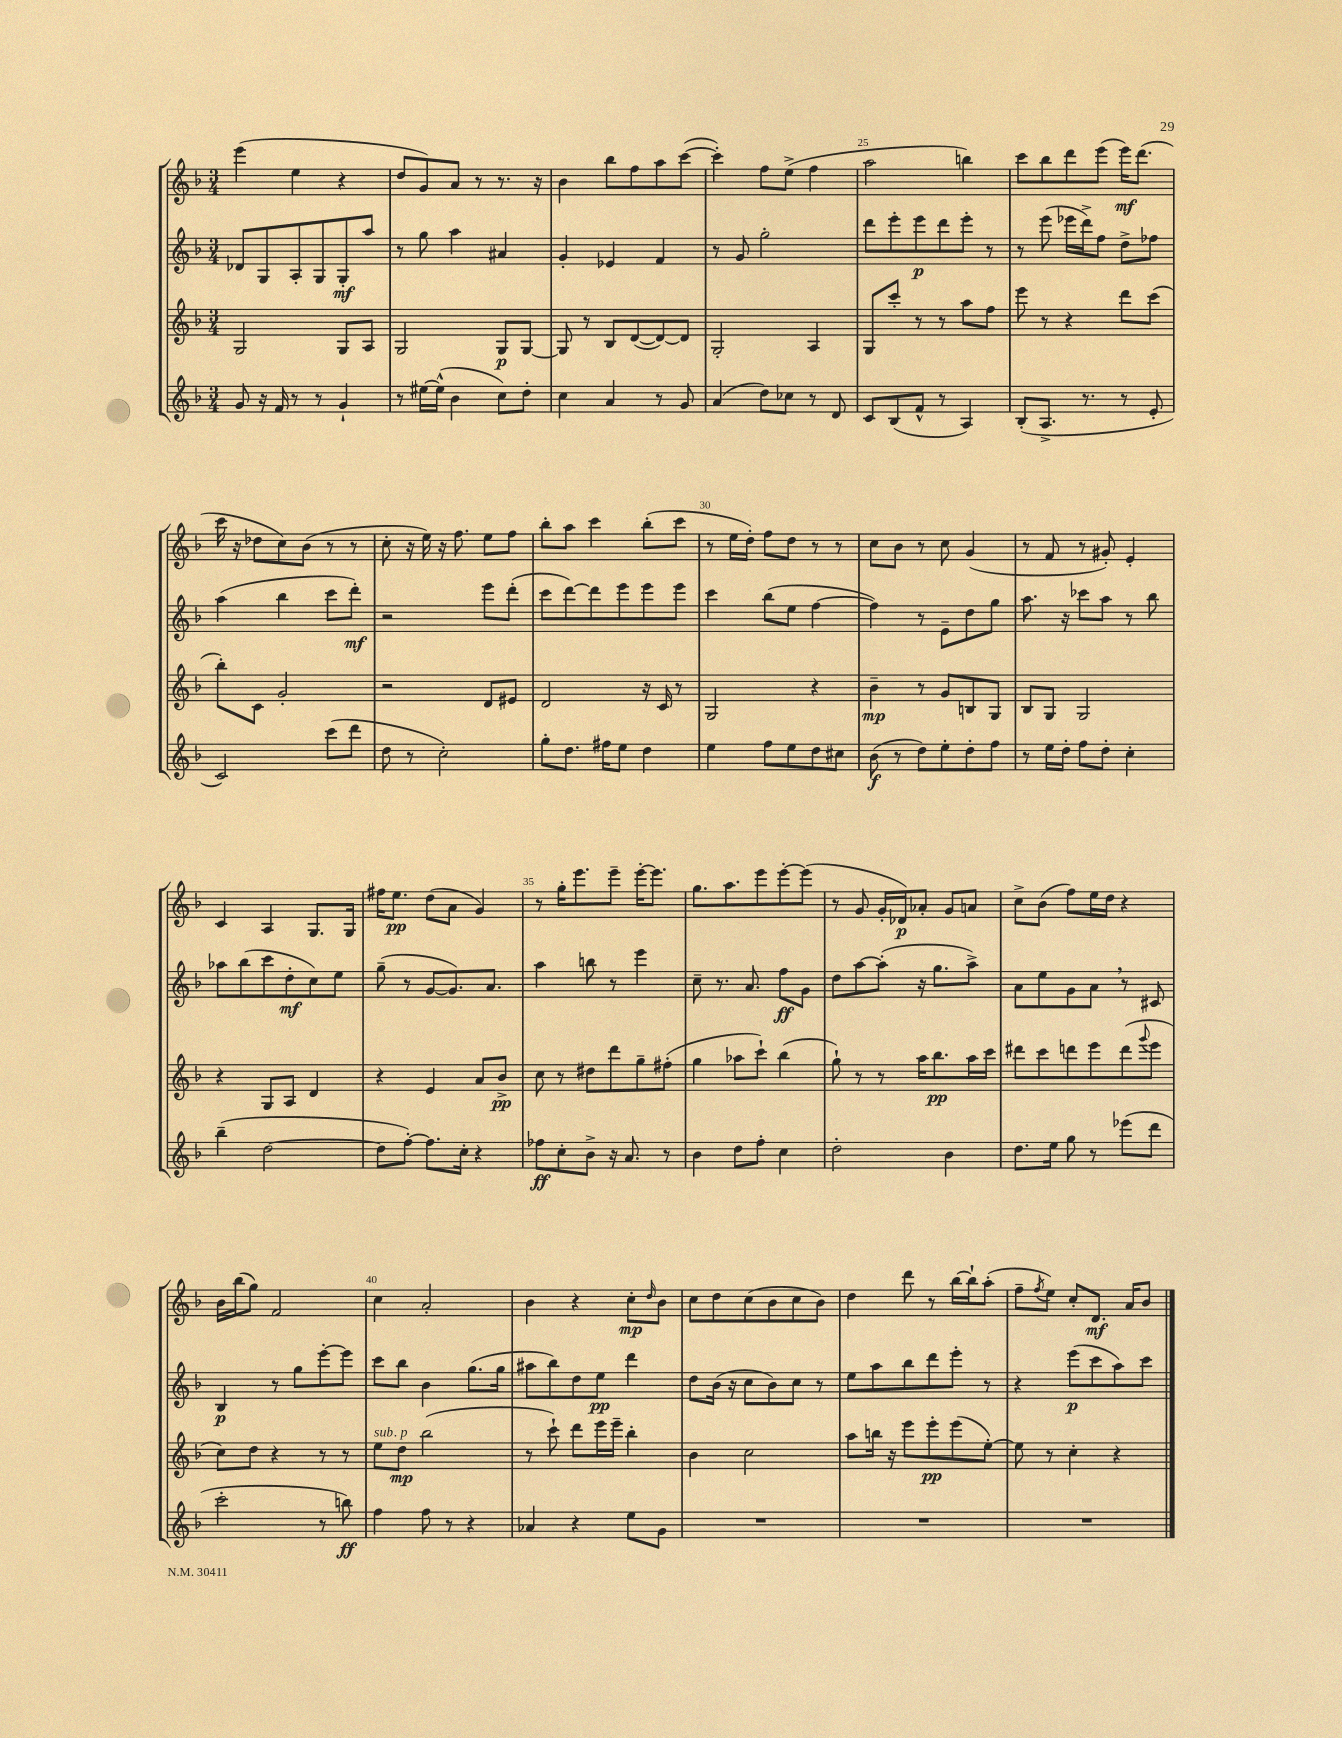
<<
\new StaffGroup <<
\new Staff = "s0" {
    \clef treble \key f \major \numericTimeSignature \time 3/4
    e'''4( e''4 r4 |
    d''8 g'8) a'8 r8 r8. r16 |
    bes'4 bes''8 f''8 a''8 c'''8~( |
    c'''4-.) f''8 e''8->( f''4 |
    a''2 b''4) |
    c'''8 bes''8 d'''8 e'''8( e'''16\mf) d'''8.( |
    c'''16 r16 des''8 c''8) bes'8( r8 r8 |
    c''8-. r16 e''16) r16 f''8. e''8 f''8 |
    bes''8-. a''8 c'''4 bes''8-.( c'''8 |
    r8 e''16 d''16-.) f''8 d''8 r8 r8 |
    c''8 bes'8 r8 c''8 g'4( |
    r8 f'8 r8 gis'8-.) e'4-. |
    c'4 a4 g8. g16 |
    fis''16 e''8.\pp d''8( a'8 g'4) |
    r8 g''16-. e'''8. e'''8-- e'''16~-. e'''8. |
    g''8. a''8. e'''8 e'''8~-. e'''8( |
    r8 g'8 g'16-. des'16\p) aes'8-. g'8 a'8 |
    c''8-> bes'8( f''8) e''16 d''16 r4 |
    bes'16 bes''16( g''8) f'2 |
    c''4 a'2-. |
    bes'4 r4 c''8-.\mp \grace { d''16 } bes'8 |
    c''8 d''8 c''8( bes'8 c''8 bes'8) |
    d''4 d'''8 r8 bes''16~ bes''16-! a''8-.( |
    f''8-- \acciaccatura { f''8 } e''8) c''8-. d'8.\mf a'16 bes'8 \bar "|." |
}
\new Staff = "s1" {
    \clef treble \key f \major \numericTimeSignature \time 3/4
    des'8 g8 a8-. g8 g8-.\mf a''8 |
    r8 g''8 a''4 ais'4 |
    g'4-. ees'4 f'4 |
    r8 g'8 g''2-. |
    d'''8 e'''8-. e'''8\p d'''8 e'''8-. r8 |
    r8 e'''8( ees'''16 d'''16->) f''8 d''8-> fes''8 |
    a''4( bes''4 c'''8 d'''8-.\mf) |
    r2 e'''8 d'''8-.( |
    c'''8 d'''8~) d'''8 e'''8 e'''8 e'''8 |
    c'''4 bes''8( e''8 f''4~ |
    f''4) r8 e'8-- d''8 g''8 |
    a''8. r16 ces'''8 a''8 r8 bes''8 |
    aes''8 bes''8( c'''8 d''8-.\mf c''8) e''8 |
    g''8--( r8 g'8~ g'8.) a'8. |
    a''4 b''8 r8 e'''4 |
    c''8-- r8. a'8. f''8\ff g'8 |
    d''8 a''8~ a''8-.( r16 g''8. a''8->) |
    a'8 e''8 g'8 a'8 \breathe r8 cis'8 |
    bes4\p r8 g''8 e'''8~-. e'''8 |
    c'''8 bes''8 bes'4 g''8.( g''16 |
    ais''8 bes''8) d''8 e''8\pp d'''4 |
    d''8 bes'16( r16 c''8 bes'8) c''8 r8 |
    e''8 a''8 bes''8 d'''8 e'''8-. r8 |
    r4 e'''8\p( c'''8 a''8) c'''8 \bar "|." |
}
\new Staff = "s2" {
    \clef treble \key f \major \numericTimeSignature \time 3/4
    g2 g8 a8 |
    g2 g8\p g8~ |
    g8 r8 bes8 d'8~( d'8~) d'8 |
    g2-. a4 |
    g8 c'''8-. r8 r8 a''8 f''8 |
    e'''8 r8 r4 d'''8 c'''8( |
    bes''8-.) c'8 g'2-. |
    r2 d'8 eis'8 |
    d'2 r16 c'16 r8 |
    g2 r4 |
    bes'4--\mp r8 g'8 b8 g8 |
    bes8 g8 g2 |
    r4 g8 a8 d'4 |
    r4 e'4 a'8 bes'8->\pp |
    c''8 r8 dis''8 d'''8 g''8-- fis''8-.( |
    g''4 aes''8 c'''8-!) bes''4( |
    g''8-!) r8 r8 a''16 bes''8.\pp a''16 c'''16 |
    dis'''8 c'''8 d'''8 e'''8 d'''8( \appoggiatura { g'''8 } e'''8 |
    c''8) d''8 r4 r8 r8 |
    e''8^\markup { \italic "sub. p" } d''8\mp bes''2( |
    r8 c'''8-!) d'''8 e'''16 e'''16-- bes''4-. |
    bes'4 c''2 |
    a''8 b''16 r16 e'''8 e'''8-.\pp e'''8( e''8~-.) |
    e''8 r8 c''4-. r4 \bar "|." |
}
\new Staff = "s3" {
    \clef treble \key f \major \numericTimeSignature \time 3/4
    g'8 r16 f'16 r8 r8 g'4-! |
    r8 eis''16~ eis''16-^( bes'4 c''8) d''8-. |
    c''4 a'4 r8 g'8 |
    a'4( d''8) ces''8 r8 d'8 |
    c'8 bes8( f'8-^ r8 a4) |
    bes8-.( a8.-> r8. r8 e'8-. |
    c'2) c'''8( d'''8 |
    d''8 r8 c''2-.) |
    g''8-. d''8. fis''16 e''8 d''4 |
    e''4 f''8 e''8 d''8 cis''8 |
    bes'8\f( r8 d''8) e''8-. d''8-. f''8 |
    r8 e''16 d''16-. f''8 d''8-. c''4-. |
    bes''4--( d''2~ |
    d''8 f''8~-.) f''8. c''16-. r4 |
    fes''8\ff c''8-. bes'8-> r16 a'8. r8 |
    bes'4 d''8 f''8-. c''4 |
    d''2-. bes'4 |
    d''8. e''16 g''8 r8 ees'''8( d'''8 |
    c'''2-. r8 b''8\ff) |
    f''4 f''8 r8 r4 |
    aes'4 r4 e''8 g'8 |
    R2. |
    R2. |
    R2. \bar "|." |
}
>>
>>
\layout { \context { \Score currentBarNumber = #21 \override BarNumber.break-visibility = ##(#f #t #t) barNumberVisibility = #(every-nth-bar-number-visible 5) } }
